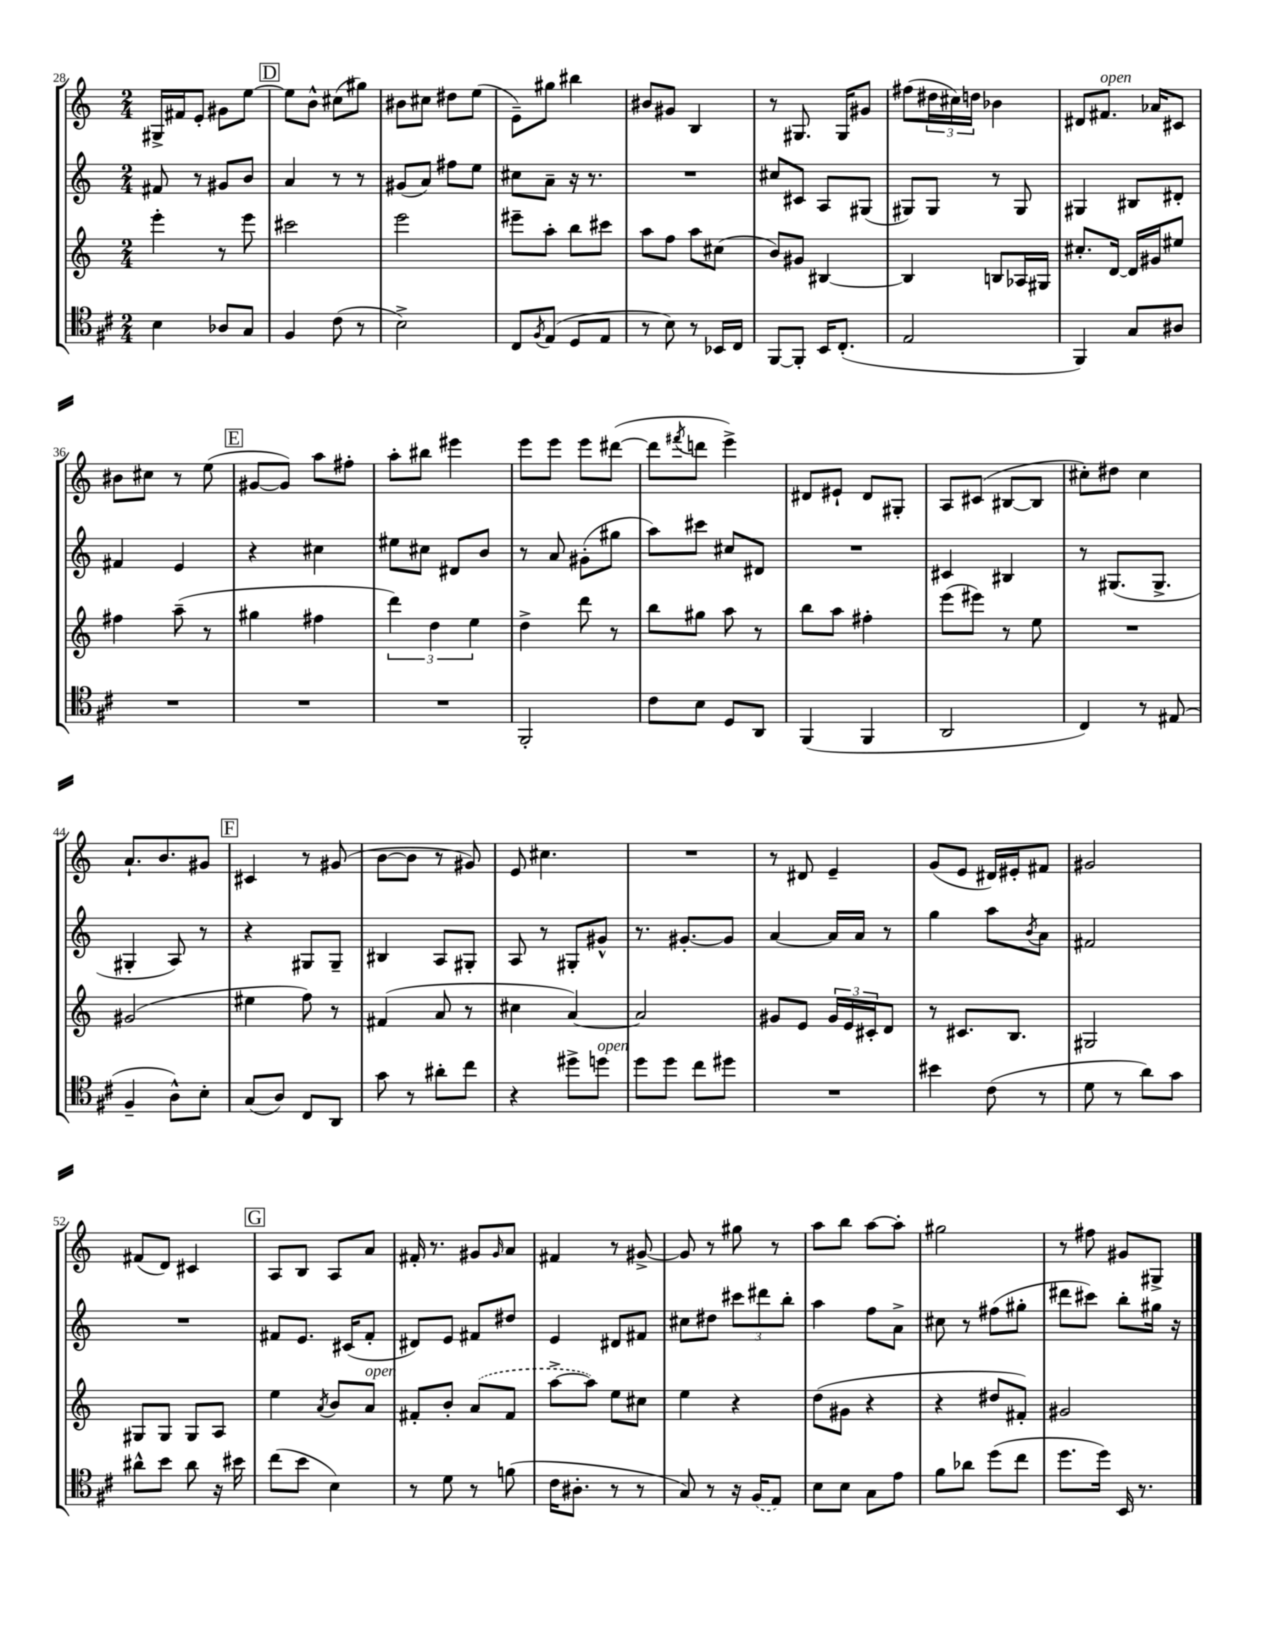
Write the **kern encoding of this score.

**kern	**kern	**kern	**kern
*part4	*part3	*part2	*part1
*staff4	*staff3	*staff2	*staff1
*clefC4	*clefG2	*clefG2	*clefG2
*k[f#c#]	*k[]	*k[]	*k[]
*M2/4	*M2/4	*M2/4	*M2/4
=28	=28	=28	=28
4B\	4eee'\	8f#X/	16G#X^/LL
.	.	.	16f#X/J
.	.	8r	8e'/J
8A-X/L	8r	8g#X/L	8g#X\L
8G/J	8eee\	8b/J	[8ee\J
!!LO:REH:place=s1:t=D
=29	=29	=29	=29
4F#/	2ccc#X\	4a/	8ee\L]
.	.	.	8b^^\J
(8c#\	.	8r	(8cc#X\L
8r	.	8r	8gg#X\J)
=30	=30	=30	=30
2B^\)	2eee\	(8g#X/L	8b#X\L
.	.	8a/J)	8cc#X\J
.	.	8ff#X\L	8dd#X\L
.	.	8ee\J	(8ee\J
=31	=31	=31	=31
8C#/L	8eee#X~\L	8cc#X\L	8e~\L)
8qF#/	.	.	.
(8E/J	8aa'\J	8a~\J	8gg#X\J
8D/L	8bb\L	16r	4bb#X\
.	.	8.r	.
8E/J	8ccc#X\J	.	.
=32	=32	=32	=32
8r	8aa\L	2r	8b#X/L
8B\)	8ff\J	.	8g#X/J
8r	8aa\L	.	4B/
16BB-X/LL	(8cc#X\J	.	.
16C#/JJ	.	.	.
=33	=33	=33	=33
[8FF#/L	8b/L)	8cc#X/L	8r
8FF#'/J]	8g#X/J	8c#X/J	8.G#X/
16BB/KL	[4B#X/	8A/L	.
(8.C#'/J	.	.	16G#/KL
.	.	(8G#X/J	8g#X/J
=34	=34	=34	=34
2E/	4B#/]	8G#X/L)	(8ff#X\L
.	.	8G#/J	24dd#X\L
.	.	.	24cc#X\)
.	.	.	24ddn\JJ
.	8Bn/L	8r	4b-X\
.	16A-X/L	8G#/	.
.	16G#X/JJ	.	.
=35	=35	=35	=35
4FF#/)	8.cc#X'/L	4G#X/	8d#X/L
!	!	!	!LO:TX:a:i:t=open
.	.	.	8.f#X/J
.	[16d/Jk	.	.
8G/L	16d/LL]	8B#X/L	.
.	16g#X/J	.	16a-X/KL
8A#X/J	8ee#X/J	8d#X'/J	8c#X/J
!!LO:LB:g=z
=36	=36	=36	=36
2r	4ff#X\	4f#X/	8b#X\L
.	.	.	8cc#X\J
.	(8aa~\	4e/	8r
.	8r	.	(8ee\
!!LO:REH:place=s1:t=E
=37	=37	=37	=37
2r	4gg#X\	4r	[8g#X/L
.	.	.	8g#/J])
.	4ff#X\	4cc#X\	8aa\L
.	.	.	8ff#X'\J
=38	=38	=38	=38
2r	6ddd\)	8ee#X\L	8aa'\L
.	.	8cc#X\J	8bb#X\J
.	6dd\	.	.
.	.	8d#X/L	4eee#X\
.	6ee\	.	.
.	.	8b/J	.
=39	=39	=39	=39
2FF#'/	4dd^\	8r	8eee\L
.	.	8a/	8eee\J
.	8ddd\	(8g#X'\L	8eee\L
.	8r	8gg#X\J	([8ddd#X\J
=40	=40	=40	=40
8c#\L	8bb\L	8aa\L)	8ddd#\L]
.	.	.	8qfff#X/
8B\J	8gg#X\J	8ccc#X\J	8dddn\J
8D/L	8aa\	8cc#X/L	4eee^\)
8AA/J	8r	8d#X/J	.
=41	=41	=41	=41
(4FF#/	8bb\L	2r	8d#X/L
.	8aa\J	.	8e#X`/J
4FF#/	4ff#X'\	.	8d#/L
.	.	.	8G#X'/J
=42	=42	=42	=42
2AA/	(8eee\L	4c#X/	8A/L
.	8eee#X\J)	.	(8c#X/J
.	8r	4B#X/	[8B#X/L
.	8ee\	.	8B#/J]
=43	=43	=43	=43
4C#/)	2r	8r	8cc#X'\L)
.	.	(8.G#X/L	8dd#X\J
8r	.	.	4cc#\
.	.	8.G#^/J	.
(8E#X/	.	.	.
!!LO:LB:g=z
=44	=44	=44	=44
4F#~/	(2g#X/	4G#X'/	8.a`/L
.	.	.	8.b/
8A^^\L)	.	8A/)	.
8B'\J	.	8r	8g#X/J
!!LO:REH:place=s1:t=F
=45	=45	=45	=45
(8G/L	4ee#X\	4r	4c#X/
8A/J)	.	.	.
8C#/L	8ff\)	8G#X/L	8r
8AA/J	8r	8G#~/J	(8g#X/
=46	=46	=46	=46
8g\	(4f#X/	4B#X/	[8b\L
8r	.	.	8b\J]
8a#X'\L	8a/	8A/L	8r
8cc#\J	8r	8G#X'/J	8g#X/)
=47	=47	=47	=47
4r	4cc#X\	8A/	8e/
.	.	8r	4.cc#X\
8dd#X^\L	[4a/)	8G#X'/L	.
!LO:TX:a:i:t=open	!	!	!
8ddn\J	.	8g#X^^/J	.
=48	=48	=48	=48
8dd\L	2a/]	8.r	2r
8dd\J	.	.	.
.	.	[8.g#X'/L	.
8cc#\L	.	.	.
8dd#X\J	.	8g#/J]	.
=49	=49	=49	=49
2r	8g#X/L	[4a/	8r
.	8e/J	.	8d#X/
.	24g#/LL	16a/LL]	4e~/
.	24e/	.	.
.	.	16a/JJ	.
.	24c#X'/J	.	.
.	8d/J	8r	.
=50	=50	=50	=50
4b#X\	8r	4gg\	(8g/L
.	8.c#X/L	.	8e/J
(8c#\	.	8aa\L	16d#X/LL)
.	8.B/J	.	16e#X'/J
.	.	8qb/	.
8r	.	8a\J	8f#X/J
=51	=51	=51	=51
8d\	2G#X/	2f#X/	2g#X/
8r	.	.	.
8a\L)	.	.	.
8g\J	.	.	.
!!LO:LB:g=z
=52	=52	=52	=52
8a#X^^\L	8G#X/L	2r	(8f#X/L
8b\J	8G#/J	.	8d/J)
8a#\	8G#/L	.	4c#X/
16r	8A/J	.	.
16b#X\	.	.	.
!!LO:REH:place=s1:t=G
=53	=53	=53	=53
(8cc#\L	4ee\	8f#X/L	8A/L
8b\J	.	8.e/J	8B/J
.	8qa/	.	.
4B\)	8b/L	.	8A/L
.	.	(16c#X/KL	.
!	!LO:TX:a:i:t=open	!	!
.	8a/J	8f#'/J	8a/J
=54	=54	=54	=54
8r	8f#X'/L	8d#X/L)	16f#X'/
.	.	.	8.r
8d\	8b'/J	8e/J	.
8r	(8a/L	8f#X/L	8g#X/L
.	.	.	16qqg#/
(8fn\	8f#/J	8dd#X/J	8a/J
=55	=55	=55	=55
16c#\KL	[8aa^\L	4e/	4f#X/
8.A#X'\J	.	.	.
.	8aa\J])	.	.
8r	8ee\L	8d#X/L	8r
8r	8cc#X\J	8f#X/J	[8g#X^/
=56	=56	=56	=56
8G/)	4ee\	8cc#X\L	8g#/]
8r	.	8dd#X\J	8r
16r	4r	12ccc#X\L	8gg#X\
(16F#/KL	.	.	.
.	.	12ddd#X\	.
8E/J)	.	.	8r
.	.	12bb'\J	.
=57	=57	=57	=57
8B\L	(8dd\L	4aa\	8aa\L
8B\J	8g#X\J	.	8bb\J
8G\L	4r	8ff\L	[8aa\L
8e\J	.	8a^\J	8aa'\J]
=58	=58	=58	=58
8f#\L	4r	8cc#X\	2gg#X\
8a-X\J	.	8r	.
(8dd\L	8dd#X/L	(8ff#X\L	.
8cc#\J	8f#X'/J)	8gg#X'\J	.
=59	=59	=59	=59
8.dd\L	2g#X/	8ddd#X\L	8r
.	.	8ccc#X\J)	8ff#X\
16dd\Jk)	.	.	.
16BB/	.	8bb'\L	8g#X/L
8.r	.	.	.
.	.	16gg#X\Jk	8G#X^/J
.	.	16r	.
==	==	==	==
*-	*-	*-	*-
